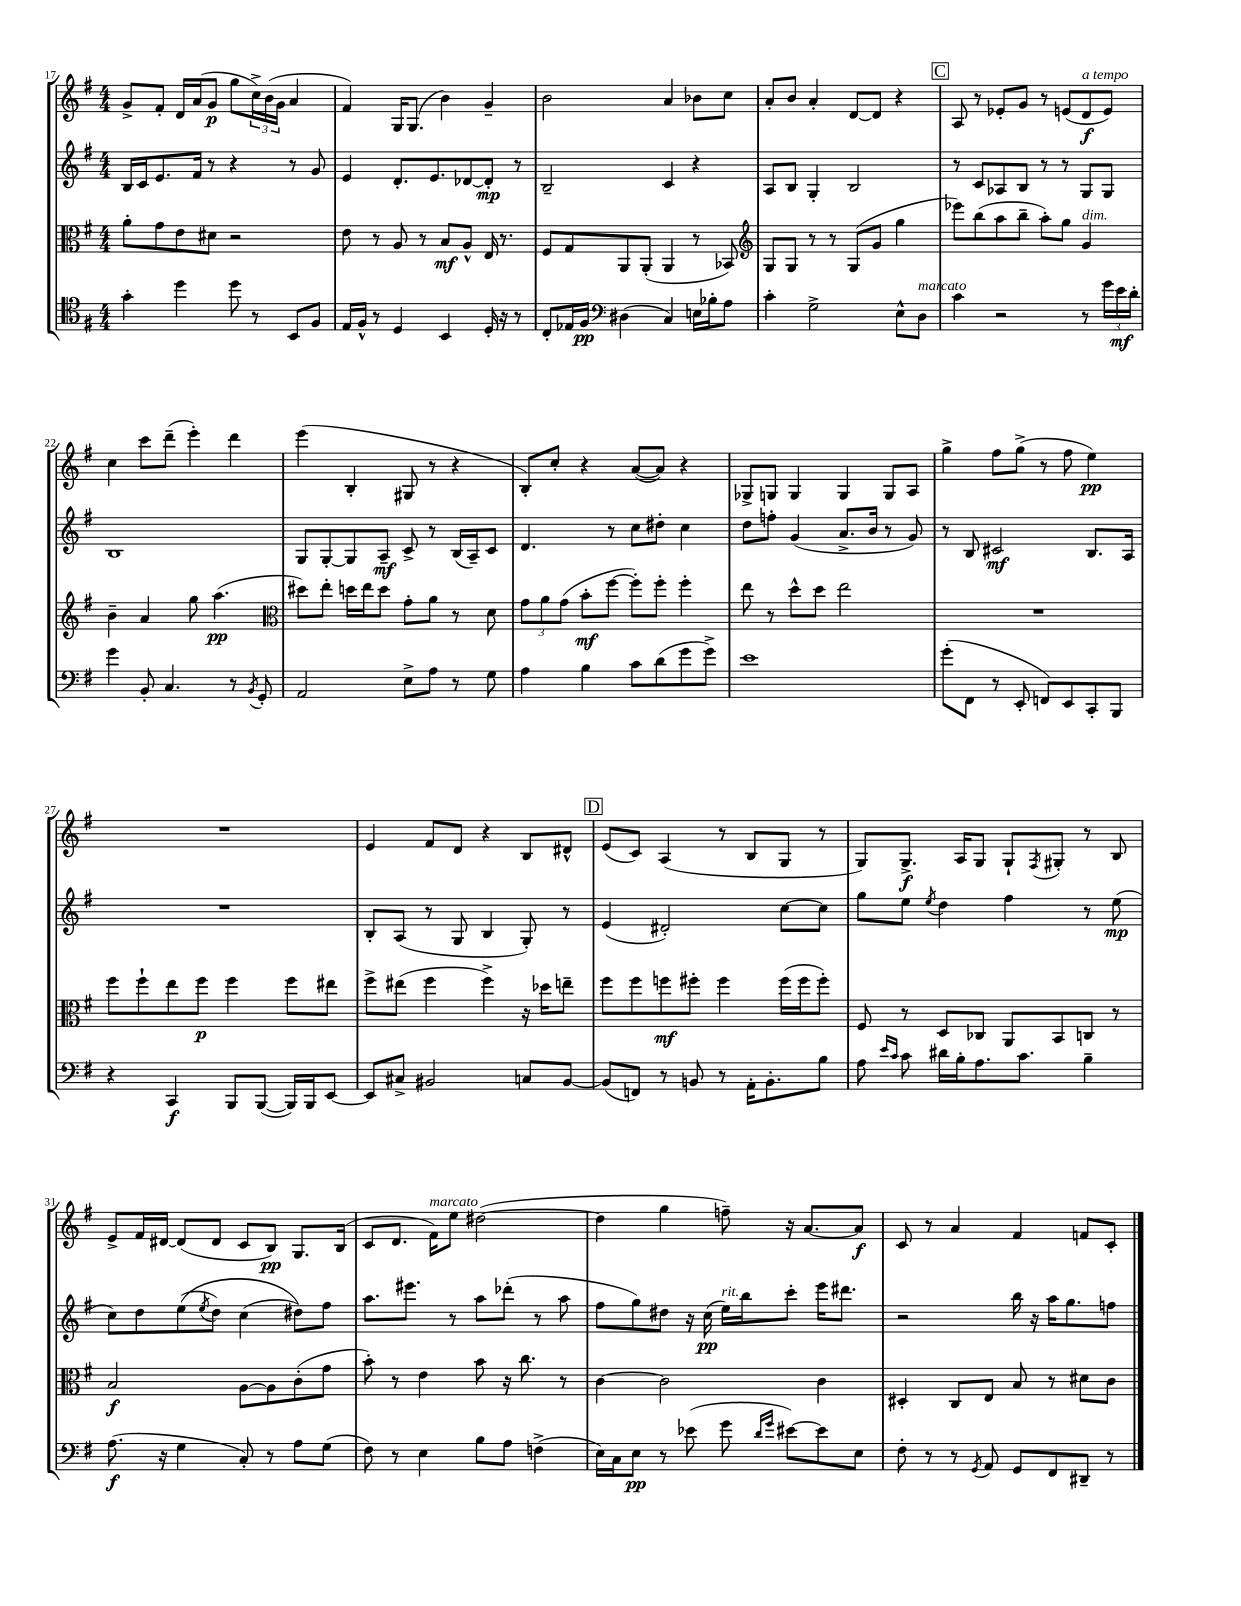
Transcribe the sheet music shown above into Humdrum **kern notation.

**kern	**kern	**kern	**kern
*staff4	*staff3	*staff2	*staff1
*clefC4	*clefC3	*clefG2	*clefG2
*k[f#]	*k[f#]	*k[f#]	*k[f#]
*M4/4	*M4/4	*M4/4	*M4/4
4g'\	8a'\L	16B/LL	8g^/L
.	.	16c/J	.
.	8g\	8.e/	8f#'/J
4dd\	8e\	.	16d/LL
.	.	16f#/Jk	(16a/J
.	8d#\J	8r	8g/J
8dd\	2r	4r	8gg\L
8r	.	.	24cc^\L)
.	.	.	(24b\
.	.	.	24g\JJ
8BB/L	.	8r	4a/
8F#/J	.	8g/	.
=	=	=	=
16E/LL	8e\	4e/	4f#/)
16F#^^/JJ	.	.	.
8r	8r	.	.
4D/	8A/	8.d'/L	16G/LK
.	.	.	(8.G/J
.	8r	.	.
.	.	8.e/	.
4BB/	8B/L	.	4b\)
.	8A^^/J	[8d-/	.
16D'/	16E/	8d-'/]J	4g~/
16r	8.r	.	.
8r	.	8r	.
=	=	=	=
8C'/L	8F#/L	2B~/	2b\
16E-/L	8G/	.	.
16F#/JJ	.	.	.
*clefF4	*	*	*
(4D#\	8AA/	.	.
.	(8AA'/J	.	.
4C/)	4AA/	4c/	4a/
16E\LL	8r	4r	8b-\L
16B-'\J	.	.	.
8A\J	8BB-/)	.	8cc\J
=	=	=	=
*	*clefG2	*	*
4c'\	8G/L	8A/L	8a'/L
.	8G/J	8B/J	8b/J
2G^\	8r	4G'/	4a'/
.	8r	.	.
.	(8G/L	2B/	[8d/L
.	8g/J	.	8d/]J
8E^^\L	4gg\	.	4r
8D\J	.	.	.
=	=	=	=
4c\	8eee-\L)	8r	8A/
.	(8bb\	8c/L	8r
2r	8aa\	8A-/	8e-'/L
.	8bb~\J	8B/J	8g/J
.	8aa'\L)	8r	8r
.	8gg\J	8r	(8e/L
8r	4g/	8G/L	8d/
24g\LL	.	8G/J	8e/J)
24e\	.	.	.
24d'\JJ	.	.	.
=	=	=	=
4g\	4b~\	1B	4cc\
8BB'/	4a/	.	8ccc\L
4.C/	.	.	(8ddd~\J
.	8gg\	.	4eee'\)
.	(4.aa\	.	.
8r	.	.	4ddd\
8qBB/	.	.	.
8GG'/	.	.	.
=	=	=	=
*	*clefC3	*	*
2AA/	8dd#\L)	8G/L	(4eee\
.	8ee'\J	[8G'/	.
.	16dd\LL	8G/]	4B'/
.	16ee\J	.	.
.	8dd\J	8A~/J	.
8E^\L	8g'\L	8c^/	8G#/
8A\J	8a\J	8r	8r
8r	8r	(16B/LL	4r
.	.	16A~/J)	.
8G\	8d\	8c/J	.
=	=	=	=
4A\	12g\L	4.d/	8B'/L)
.	12a\	.	.
.	.	.	8cc'/J
.	(12g\J	.	.
4B\	8b'\L	.	4r
.	[8ff#\J	8r	.
8c\L	8ff#'\]L)	8cc\L	([8a/L
(8d\	8ff#'\J	8dd#'\J	8a/]J)
8g\	4ff#'\	4cc\	4r
8g^\J)	.	.	.
=	=	=	=
1e	8ee\	8dd\L	8G-^/L
.	8r	8ff'\J	8G/J
.	8dd^^\L	(4g/	4G/
.	8dd\J	.	.
.	2ee\	8.a^/L	4G/
.	.	16b/Jk	.
.	.	8r	8G/L
.	.	8g/)	8A/J
=	=	=	=
(8g'\L	1r	8r	4gg^\
8FF#\J	.	8B/	.
8r	.	2c#/	8ff#\L
8EE'/	.	.	(8gg^\J
8FF/L)	.	.	8r
8EE/	.	.	8ff#\
8CC'/	.	8.B/L	4ee\)
8BBB/J	.	.	.
.	.	16A/Jk	.
=	=	=	=
4r	8ff#\L	1r	1r
.	8ff#`\	.	.
4CC/	8ee\	.	.
.	8ff#\J	.	.
8BBB/L	4ff#\	.	.
([8BBB/J	.	.	.
16BBB/]LL)	8ff#\L	.	.
16BBB/J	.	.	.
[8EE/J	8ee#\J	.	.
=	=	=	=
8EE/]L	8ff#^\L	8B'/L	4e/
8C#^/J	(8ee#\J	(8A/J	.
2BB#/	4ff#\	8r	8f#/L
.	.	8G/	8d/J
.	4ff#^\)	4B/	4r
8C/L	16r	8G'/)	8B/L
.	16dd-\LK	.	.
[8BB#/J	8ee~\J	8r	8d#^^/J
=	=	=	=
(8BB#/]L	8ff#\L	(4e/	(8e/L
8FF/J)	8ff#\	.	8c/J)
8r	8ff\	2d#'/)	(4A/
8BB/	8ff#'\J	.	.
8r	4ff#\	.	8r
16AA'\LK	.	.	8B/L
8.BB'\	.	.	.
.	(16ff#\LL	[8cc\L	8G/J
.	16ff#\J	.	.
8B\J	8ff#'\J)	8cc\]J	8r
=	=	=	=
8A\	8F#/	8gg\L	8G/L)
16qqe/LL	.	.	.
16qqc/JJ	.	.	.
8c\	8r	8ee\J	8.G^/J
.	.	8qee/	.
16d#\LL	8D/L	4dd\	.
16B'\J	.	.	16A/LK
8.A\	8C-/J	.	8G/J
.	8AA/L	4ff#\	8G`/L
8.c\J	.	.	.
.	.	.	8qF#/
.	8BB/	.	8G#'/J
4B~\	8C/J	8r	8r
.	8r	(8ee\	8B/
=	=	=	=
(8.A\	2B/	8cc\L)	8e^/L
.	.	8dd\	16f#/L
16r	.	.	[16d#/JJ
4G\	.	&((8ee\	(8d#/]L
.	.	8qee/	.
.	.	8dd\J)	8d#/J
8C'/)	[8A\L	(4cc\	8c/L
8r	8A\]	.	8B/J)
8A\L	(8c'\	8dd#\L)&)	8.G/L
(8G\J	8g\J	8ff#\J	.
.	.	.	(16B/Jk
=	=	=	=
8F#\)	8b'\)	8.aa\L	8c/L
8r	8r	.	8.d/J
.	.	8.eee#\J	.
4E\	4e\	.	.
.	.	.	16f#\LK)
.	.	8r	8ee\J
8B\L	8b\	8aa\L	([2dd#\
8A\J	16r	(8ddd-'\J	.
.	8.cc\	.	.
(4F^\	.	8r	.
.	8r	8aa\	.
=	=	=	=
16E\LL)	[4c\	8ff#\L	4dd#\]
16C\J	.	.	.
8E\J	.	8gg\)	.
8r	2c\]	8dd#\J	4gg\
(8e-\	.	16r	.
.	.	(16cc\	.
8g\	.	16ee\LL)	8ff~\)
.	.	16bb\J	.
16qqd/LL	.	.	.
16qqg/JJ	.	.	.
[8e#\L)	.	8ccc'\J	16r
.	.	.	[8.a/L
8e#\]	4c\	16eee\LK	.
.	.	8.ddd#\J	.
8E\J	.	.	8a/]J
=	=	=	=
8F#'\	4D#'/	2r	8c/
8r	.	.	8r
8r	8C/L	.	4a/
8qGG/	.	.	.
8AA/	8E/J	.	.
8GG/L	8B/	16bb\	4f#/
.	.	16r	.
8FF#/	8r	16aa\LK	.
.	.	8.gg\	.
8DD#~/J	8d#\L	.	8f/L
8r	8c\J	8ff\J	8c'/J
==	==	==	==
*-	*-	*-	*-
